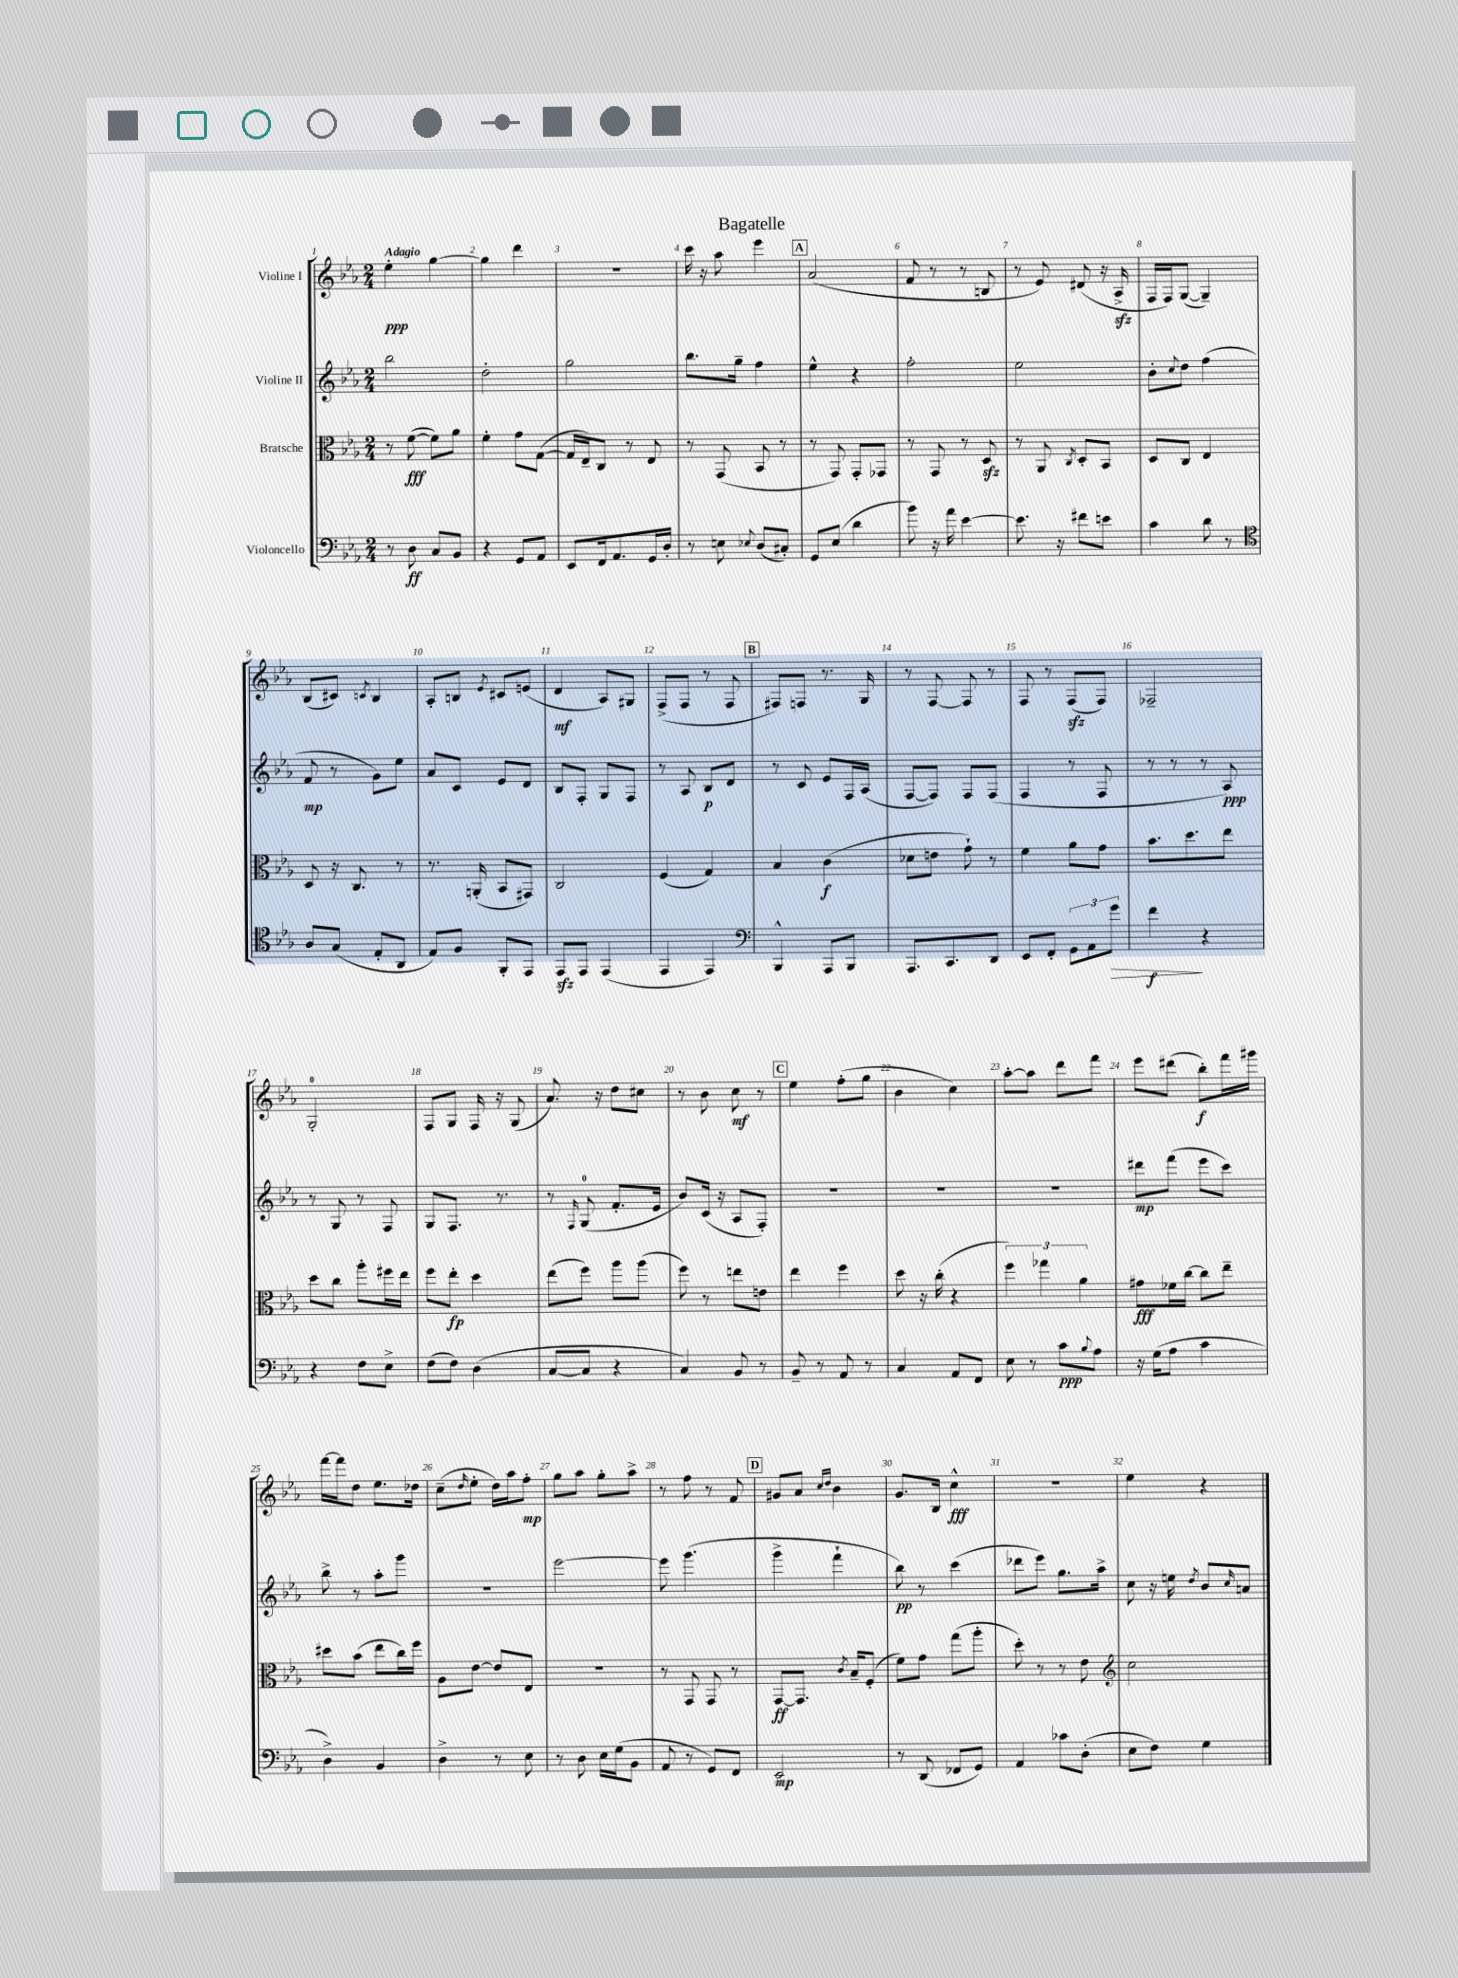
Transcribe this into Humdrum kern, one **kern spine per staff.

**kern	**kern	**kern	**kern
*staff4	*staff3	*staff2	*staff1
*clefF4	*clefC3	*clefG2	*clefG2
*k[b-e-a-]	*k[b-e-a-]	*k[b-e-a-]	*k[b-e-a-]
*M2/4	*M2/4	*M2/4	*M2/4
8r	8r	2bb-\	4ee-'\
8D\	([8f\	.	.
8C/L	8f\]L)	.	[4gg\
8BB-/J	8a-\J	.	.
=	=	=	=
4r	4f'\	2dd'\	4gg\]
8GG/L	8g\L	.	4ddd\
8AA-/J	([8G\J	.	.
=	=	=	=
8EE-/L	16G/]LL	2gg\	2r
.	16E-~/J)	.	.
16FF/k	8C/J	.	.
8.AA-/	.	.	.
.	8r	.	.
16GG/L	8E-/	.	.
16D'/JJ	.	.	.
=	=	=	=
8r	8r	8.bb-\L	16ccc\
.	.	.	16r
8E\	(8GG/	.	8aa-\
.	.	16gg~\Jk	.
8qqE-/	.	.	.
(8D/L	8BB-/	4ff\	4eee-\
8C#'/J)	8r	.	.
=	=	=	=
8GG/L	8r	4ee-^^\	(2a-/
(8E-/J	8GG/)	.	.
4d\	8GG'/L	4r	.
.	8GG-/J	.	.
=	=	=	=
8b-\)	8r	2ff'\	8f/
16r	8GG/	.	8r
16a-\	.	.	.
[4e-\	8r	.	8r
.	8D/	.	8B/
=	=	=	=
8.e-\]	8r	2ee-\	8r
.	8AA-/	.	8e-/)
16r	.	.	.
.	8qC/	.	.
8f#\L	8D'/L	.	(8d#/
8e\J	8BB-/J	.	16r
.	.	.	16A-^/
=	=	=	=
4c\	8D/L	8b-'\L	16F/LL
.	.	.	16F/J)
.	.	8qqcc/	.
.	8C/J	8dd\J	([8G/J
8d\	4E-/	(4ff\	4G~/])
8r	.	.	.
=	=	=	=
*clefC4	*	*	*
8A-/L	8D/	8f/	(8B-/L
(8G/J	16r	8r	8c#/J)
.	8.C/	.	.
.	.	.	8qc/
8E-'/L	.	8g\L)	4B-/
8AA-/J	8r	8ee-\J	.
=	=	=	=
8E-/L)	8.r	8a-/L	8A-'/L
8F/J	.	8c/J	8B/J
.	(16AA'/	.	.
.	.	.	8qe-/
8FF'/L	8BB-/L	8e-/L	8c#/L
8EE-/J	8GG#/J)	8d/J	(8e/J
=	=	=	=
8EE-/L	2C/	8B-/L	4d/
8EE-/J	.	8F'/J	.
(4EE-/	.	8G/L	8A-/L)
.	.	8F/J	8G#/J
=	=	=	=
4EE-/	(4F/	8r	(8F^/L
.	.	8A-/	8F/J
4EE-/)	4G/)	8B-/L	8r
.	.	8d/J	8F/
=	=	=	=
*clefF4	*	*	*
4BBB-^^/	4B-/	8r	8F#/L)
.	.	8c/	8F/J
8AAA-/L	(4c\	8e-/L	8.r
8BBB-/J	.	16F/L	.
.	.	(16A-/JJ	16G/
=	=	=	=
8.AAA-/L	8d-\L	[8F/L	8r
.	8e\J	8F/]J)	[8F/
8.CC/	.	.	.
.	8g`\)	8F/L	8F/]
8DD/J	8r	(8F/J	8r
=	=	=	=
8EE-/L	4f\	4F/	8F/
8FF'/J	.	.	8r
12GG\L	8a-\L	8r	(8F/L
12AA-\	.	.	.
.	8g\J	8F/	8F/J)
12g\J	.	.	.
=	=	=	=
4f\	8.b-\L	8r	2F-~/
.	.	8r	.
.	8.dd\	.	.
4r	.	8r	.
.	8ee-\J	8A-/)	.
=	=	=	=
4r	8dd\L	8r	2G'/
.	8cc\J	8G/	.
8F\L	8aa-'\L	8r	.
8E-^\J	16ff#\L	8F/	.
.	16ee-\JJ	.	.
=	=	=	=
(8F\L	8ff\L	8G/L	8F/L
8F\J)	8ee-'\J	8.F/J	8G/J
(4D\	4dd\	.	16F/
.	.	8.r	16r
.	.	.	(8G/
=	=	=	=
[8C/L	(8ee-\L	8r	8.a-/)
.	.	16qqF/	.
8C/]J	8ff\J)	(8G/	.
.	.	.	16r
4r	8aa-\L	8.f'/L	8dd\L
.	(8aa-\J	.	8cc#\J
.	.	16e-/Jk	.
=	=	=	=
4C/)	8ff\)	8b-/L)	8r
.	8r	(16c/Jk	8b-\
.	.	16r	.
8BB-/	8ee\L	8A-/L	8cc\
8r	8e\J	8F'/J)	8r
=	=	=	=
8BB-~/	4ee-\	2r	4ee-\
8r	.	.	.
8AA-/	4ff\	.	(8ff'\L
8r	.	.	8gg\J
=	=	=	=
4C/	8dd\	2r	4b-\
.	16r	.	.
.	(16cc'\	.	.
8AA-/L	4r	.	4cc\)
8FF/J	.	.	.
=	=	=	=
8E-\	6ff\)	2r	[8aa-'\L
8r	.	.	8aa-\]J
.	6gg-\	.	.
8c\L	.	.	8ddd\L
.	6a-\	.	.
8qqB-/	.	.	.
8A-\J	.	.	8fff\J
=	=	=	=
16r	8g#\L	8ddd#\L	8eee-\L
(16G\LK	.	.	.
8A-\J	16f-\L	(8fff\J	(8ddd#\J
.	[16cc\JJ	.	.
4c\	8cc\]L	8eee-\L	8bb-'\L)
.	8ee-~\J	8ccc\J)	16fff\L
.	.	.	16ggg#\JJ
=	=	=	=
4D^\)	8dd#\L	8bb-^\	[16fff\LL
.	.	.	16fff\]J
.	(8b-\J	8r	8dd\J
4BB-/	8ee-\L	8aa-'\L	8.ee-\L
.	16cc\L)	8ggg\J	.
.	16ff\JJ	.	16dd-\Jk
=	=	=	=
4D^\	8A-\L	2r	(8cc~\L
.	.	.	16qqdd/
.	[8e-\J	.	8ee-'\J
8r	8e-/]L	.	16dd\LL)
.	.	.	16aa-\J
8E-\	8E-/J	.	8ff'\J
=	=	=	=
8r	2r	[2eee-\	8gg\L
8D\	.	.	8aa-\J
16E-\LL	.	.	8gg'\L
(16G\J	.	.	.
8BB-\J	.	.	8aa-^\J
=	=	=	=
8AA-/	8r	8eee-\]	8r
8r	8GG/	(4.ggg\	8ff\
8GG/L)	8GG/	.	8r
8FF/J	8r	.	8f/
=	=	=	=
2EE-/	[8GG/L	4ggg^\	8g#/L
.	8.GG/]J	.	8a-/J
.	.	.	16qqcc/LL
.	.	.	16qqdd/JJ
.	.	4fff`\	4b-\
.	8qc/	.	.
.	16B-~/LK	.	.
.	(8F'/J	.	.
=	=	=	=
8r	8f\L)	8bb-\)	8.g/L
(8DD/	8g\J	8r	.
.	.	.	16B-/Jk
8FF-/L	(8gg\L	(4ccc\	4cc^^\
8GG/J)	8aa-'\J	.	.
=	=	=	=
4AA-/	8dd'\)	8ddd-\L	2r
.	8r	8eee-\J)	.
8c-\L	8r	8.gg\L	.
(8D'\J	8e-\	.	.
.	.	16aa-^\Jk	.
=	=	=	=
*	*clefG2	*	*
8E-\L	2cc\	8cc\	4ee-\
8F\J)	.	16r	.
.	.	16ee\	.
.	.	8qdd/	.
4G\	.	8b-/L	4r
.	.	16qqcc/	.
.	.	8a/J	.
==	==	==	==
*-	*-	*-	*-
